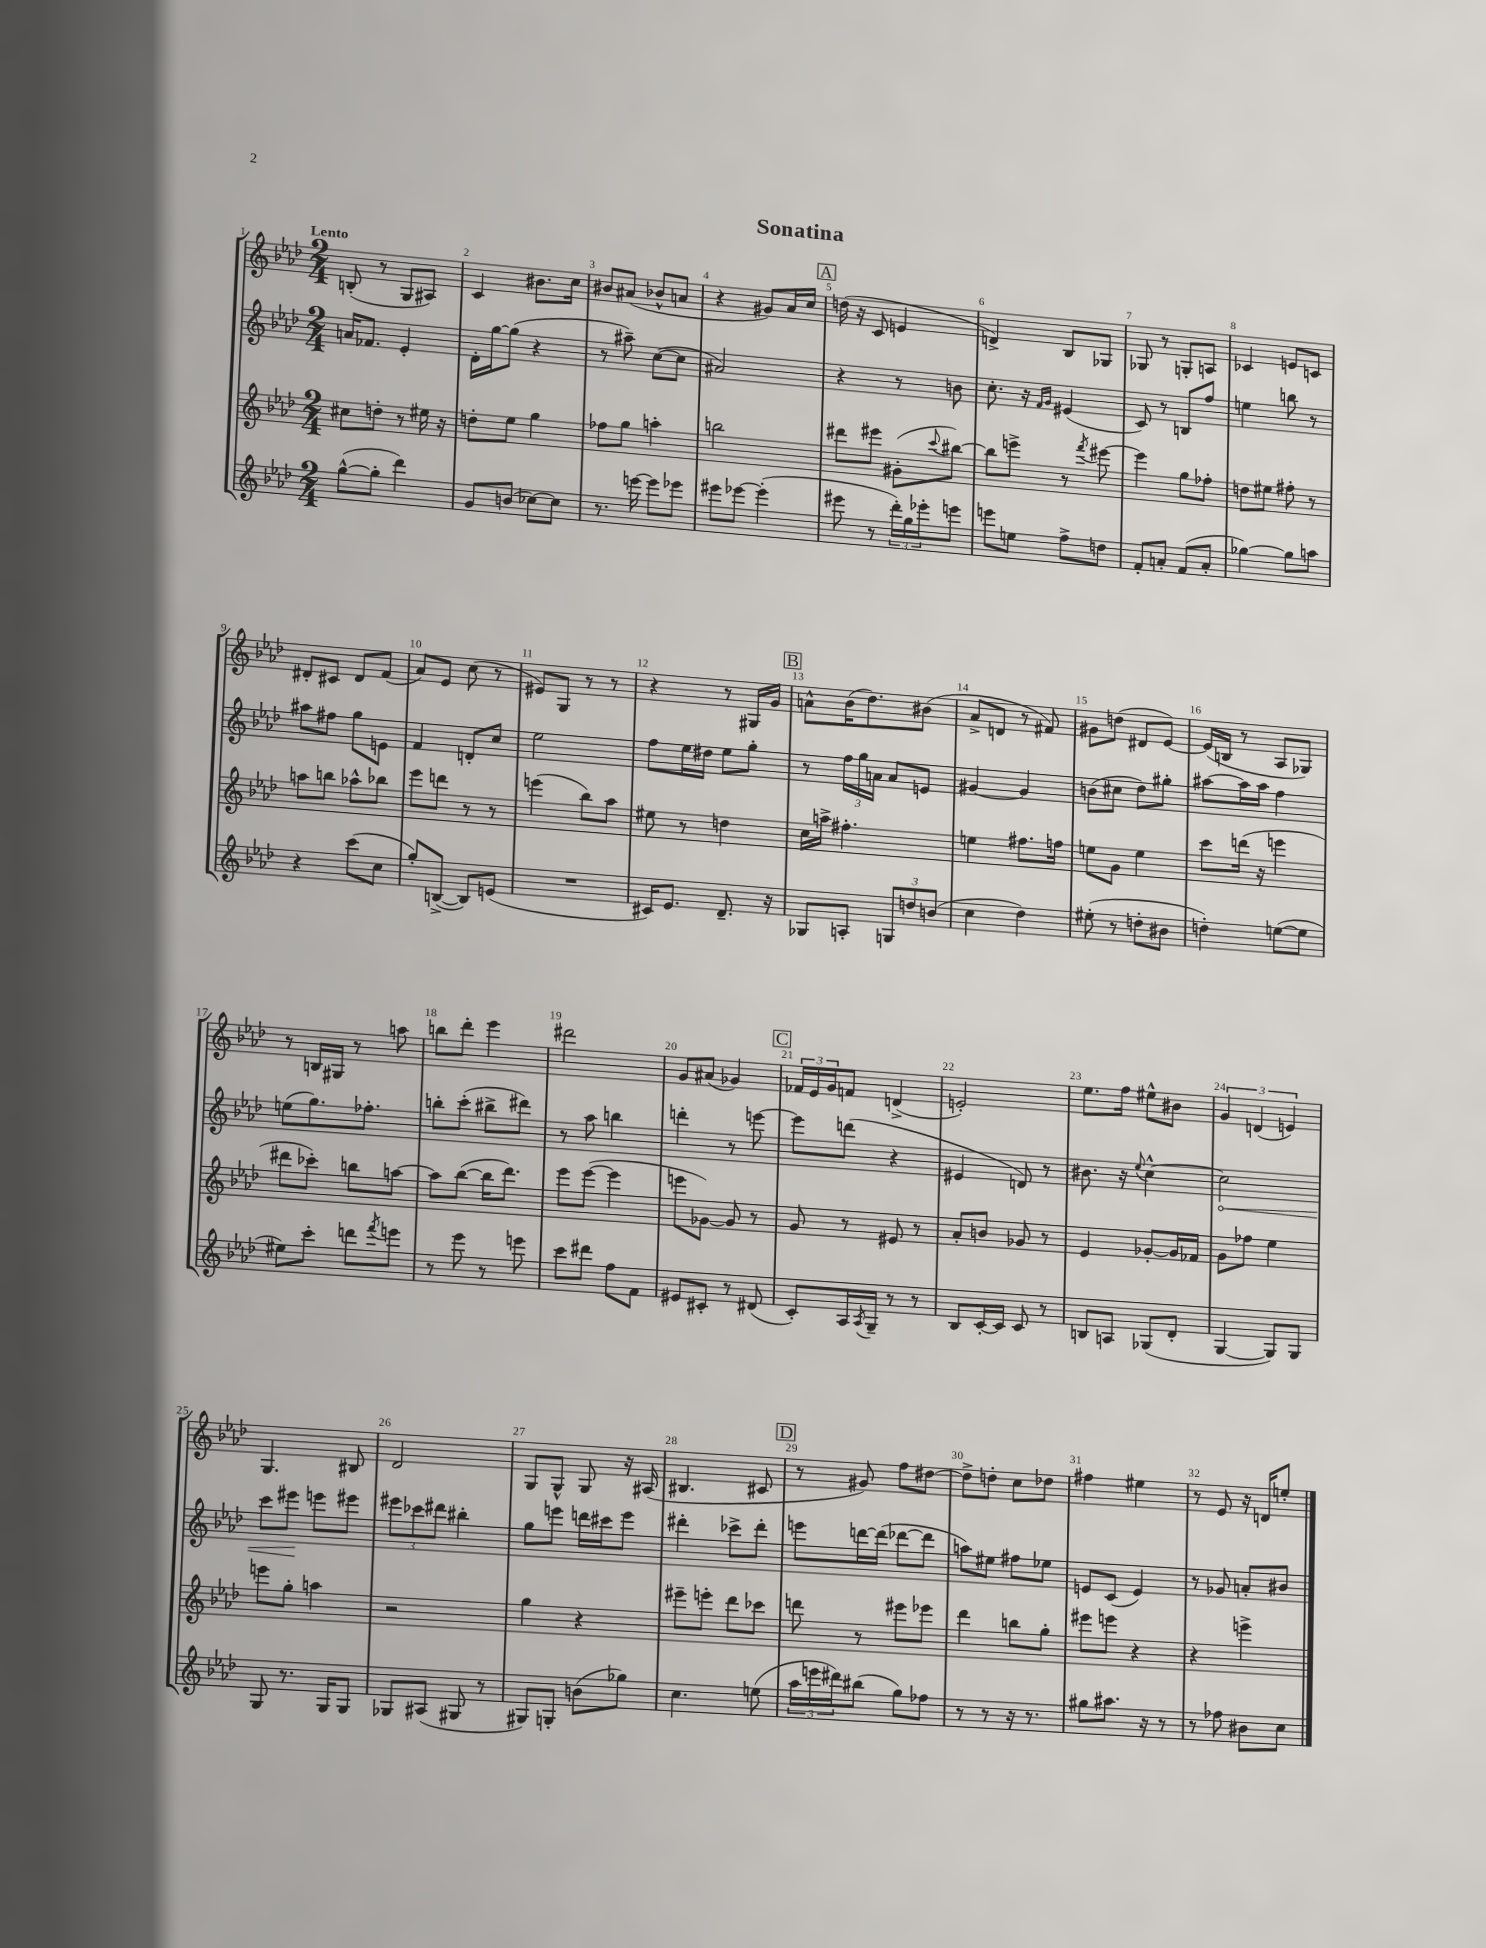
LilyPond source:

\header { title = "Sonatina" }
<<
\new StaffGroup <<
\new Staff = "s0" {
    \clef treble \key aes \major \numericTimeSignature \time 2/4 \tempo "Lento"
    b8-.( r8 g8 ais8) |
    c'4 bis'8. c''16 |
    bis'8 ais'8( bes'8-^ a'8 |
    r4 gis'8) aes'16 c''16 |
    \mark \markup { \box "A" } d''16( r16 c'8 e'4 |
    d'4->) bes8 ges8 |
    ges8 r8 g8-. a8 |
    ces'4 e'8 c'8 |
    dis'8-. cis'8 dis'8 f'8( |
    aes'8) ees'8 c''8( r8 |
    eis'8) g8 r8 r8 |
    r4 r8 gis16 g'16 |
    \mark \markup { \box "B" } a'8-^ bes'16( des''8.) bis'8( |
    aes'8-> d'8 r8 fis'8) |
    gis'8 d''8( dis'8 ees'8~) |
    ees'16( b16 r8 aes8 ges8) |
    r8 b16 gis16 r8 a''8 |
    b''8 des'''8-. ees'''4 |
    dis'''2 |
    g'8 ais'8( ges'4) |
    \mark \markup { \box "C" } \tuplet 3/2 { fes'16 ees'16 g'16 } f'8 d'4->( |
    e'2-.) |
    ees''8. f''16 eis''8-^ bis'8 |
    \tuplet 3/2 { g'4 d'4( e'4) } |
    g4. bis8 |
    des'2 |
    g8 g8-^ g8 r16 ais16( |
    bis4. cis'8 |
    \mark \markup { \box "D" } r8 gis'8) f''8 dis''8~ |
    dis''8-> d''8-. c''8 des''8 |
    fis''4 eis''4 |
    r8 ees'8 r16 d'16 e''8-. \bar "|." |
}
\new Staff = "s1" {
    \clef treble \key aes \major \numericTimeSignature \time 2/4
    a'16 fes'8. ees'4-. |
    des'16-. g''16~ g''8( r4 |
    r8 ais''8--) c''8~( c''8 |
    ais'2) |
    \mark \markup { \box "A" } r4 r8 b'8 |
    c''8.-. r16 \grace { f'16 g'16 } eis'4( |
    c'8) r8 b8 f''8 |
    e''4 b''8 r8 |
    ais''8 fis''8 g''8 e'8 |
    f'4 d'8-. c''8 |
    ees''2 |
    f''8 ees''16 dis''16 ees''8 g''8-. |
    \mark \markup { \box "B" } r8 \tuplet 3/2 { f''16 g''16 a'16 } a'8 e'8 |
    gis'4~ gis'4 |
    b'8( cis''8 des''8) gis''8-. |
    ais''8~ ais''16 ais''16 f''4 |
    e''8( g''8.) fes''8.-. |
    b''8-. c'''8-.( bis''8-> dis'''8) |
    r8 aes''8 b''4 |
    d'''4-. r8 e'''8~ |
    \mark \markup { \box "C" } e'''8 d'''8( r4 |
    eis'4 d'8) r8 |
    bis'8. r16 \appoggiatura { ees''8 } c''4~-^ |
    \once \override Hairpin.circled-tip = ##t c''2\< |
    c'''8 eis'''8\! e'''8 eis'''8 |
    \tuplet 3/2 { eis'''8 ces'''8 dis'''8 } bis''4-. |
    g''8 e'''8 d'''16 cis'''16 e'''8 |
    dis'''4-. ces'''8-> dis'''8-. |
    \mark \markup { \box "D" } e'''8 d'''16~ d'''16( des'''8~ des'''8 |
    a''8) eis''8 fis''8 ees''8 |
    e'8 c'8( e'4) |
    r8 ges'8 a'8-. bis'8 \bar "|." |
}
\new Staff = "s2" {
    \clef treble \key aes \major \numericTimeSignature \time 2/4
    cis''8 d''8-. r8 eis''16 r16 |
    d''8-. ees''8 g''4 |
    fes''8 g''8 a''4-. |
    b''2 |
    \mark \markup { \box "A" } dis'''8 eis'''8 gis'8-.( \appoggiatura { c'''8 } bis''8~) |
    bis''8 e'''8-> r8 \acciaccatura { f'''8 } eis'''8~ |
    eis'''4 g''8 fes''8-. |
    d''8 eis''8 fis''8-. r8 |
    a''8 b''8 aes''8-^ bes''8 |
    ees'''8 d'''8 r8 r8 |
    e'''4( bes''8) aes''8 |
    eis''8 r8 d''4 |
    \mark \markup { \box "B" } c''16 a''16-> fis''4.-. |
    e''4 fis''8. f''16 |
    e''8 g'8 e''4 |
    c'''8 d'''16( r16 e'''4 |
    dis'''8 ces'''8-.) b''8 a''8~ |
    a''8 bes''8~( bes''16 des'''8.) |
    ees'''8 ees'''8~( ees'''4 |
    e'''8 ges'8~) ges'8 r8 |
    \mark \markup { \box "C" } g'8 r8 eis'8 r8 |
    aes'8-. b'8 ges'8 r8 |
    ees'4 ges'8~-. ges'16 fes'16 |
    g'8 fes''8 ees''4 |
    e'''8 g''8-. a''4 |
    r2 |
    g''4 r4 |
    eis'''8-- e'''8-. des'''8 ces'''8 |
    \mark \markup { \box "D" } d'''8 r8 eis'''8 ees'''8 |
    des'''4 b''8 g''8-. |
    eis'''8 e'''8 r4 |
    r4 e'''4-> \bar "|." |
}
\new Staff = "s3" {
    \clef treble \key aes \major \numericTimeSignature \time 2/4
    g''8~-^( g''8-. des'''4) |
    g'8 b'8( ces''8~) ces''8 |
    r8. e'''16~ e'''8 ees'''8 |
    eis'''8 ees'''8~ ees'''4-.( |
    \mark \markup { \box "A" } eis'''8 r8 \tuplet 3/2 { des'''16-.) g''16 ees'''16-. } e'''8 |
    e'''8 e''8 f''8-> d''8 |
    f'8-. a'8-. f'8( a'8-. |
    ges''4~) ges''8 a''8 |
    r4 c'''8( c''8 |
    g''8-.) b8~->( b8) e'8( |
    R2 |
    cis'16) ees'8. des'8.-- r16 |
    \mark \markup { \box "B" } ges8 a8-. \tuplet 3/2 { g8 d''8 b'8( } |
    c''4 des''4) |
    eis''8-.( r8 d''8-. bis'8 |
    d''4-.) e''8~( e''8 |
    eis''8) c'''8-. d'''8 \acciaccatura { f'''8 } e'''8 |
    r8 ees'''8 r8 e'''8 |
    c'''8 dis'''8 f''8 f'8 |
    eis'8 cis'8-. r8 dis'8( |
    \mark \markup { \box "C" } c'8-.) aes16 \acciaccatura { aes8 } g16-- r8 r8 |
    bes8 c'16~-. c'16 c'8 r8 |
    b8 a8 ges8( des'8-. |
    g4~ g8) g8 |
    g8 r8. g16 g8 |
    ges8 ais8( gis8 r8 |
    gis8) g8-. b'8( ges''8) |
    c''4. e''8( |
    \mark \markup { \box "D" } \tuplet 3/2 { aes''16 e'''16 dis'''16) } bis''8( g''8) fes''8 |
    r8 r8 r16 r8. |
    gis''8 ais''8. r16 r8 |
    r8 fes''8 bis'8 c''8 \bar "|." |
}
>>
>>
\layout { \context { \Score \override BarNumber.break-visibility = ##(#f #t #t) barNumberVisibility = #all-bar-numbers-visible } }
